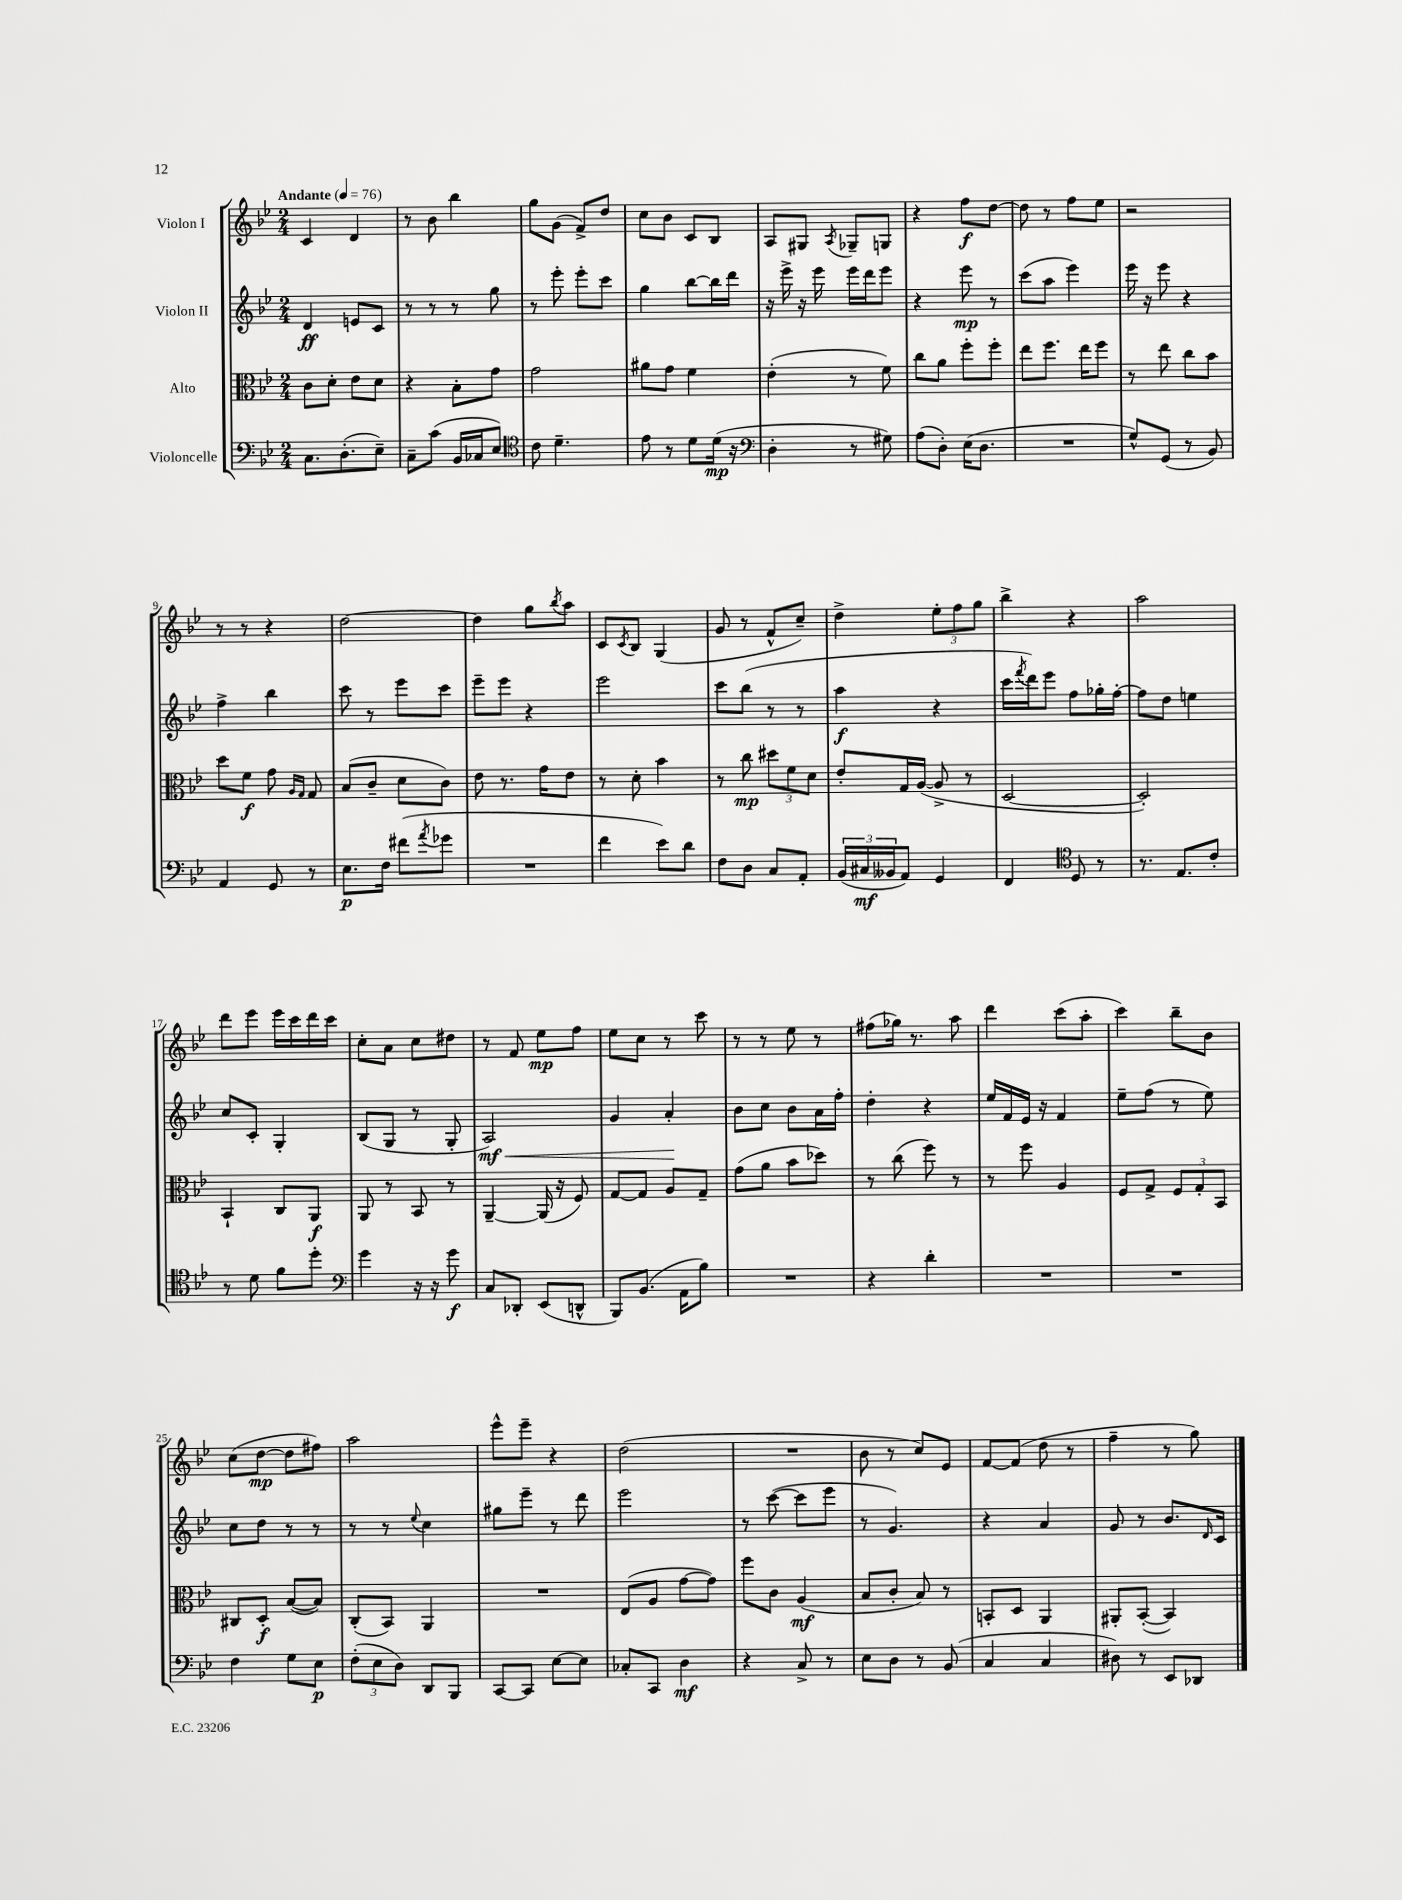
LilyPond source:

<<
\new StaffGroup <<
\new Staff = "s0" \with { instrumentName = "Violon I" } {
    \clef treble \key bes \major \numericTimeSignature \time 2/4 \tempo "Andante" 4 = 76
    c'4 d'4 |
    r8 bes'8 bes''4 |
    g''8 g'8( f'8->) d''8 |
    c''8 bes'8 c'8 bes8 |
    a8 gis8 \acciaccatura { a8 } ges8-- g8 |
    r4 f''8\f d''8~ |
    d''8 r8 f''8 ees''8 |
    r2 |
    r8 r8 r4 |
    d''2~ |
    d''4 g''8 \acciaccatura { bes''8 } a''8 |
    c'8 \acciaccatura { c'8 } bes8 g4( |
    g'8 r8 f'8-^ c''8--) |
    d''4-> \tuplet 3/2 { ees''8-. f''8 g''8 } |
    bes''4-> r4 |
    a''2 |
    d'''8 ees'''8 ees'''16 c'''16 d'''16 c'''16 |
    c''8-. a'8 c''8 dis''8 |
    r8 f'8 ees''8\mp f''8 |
    ees''8 c''8 r8 c'''8 |
    r8 r8 ees''8 r8 |
    fis''8( ges''16) r8. a''8 |
    d'''4 c'''8( a''8-. |
    c'''4) bes''8-- bes'8 |
    c''8( d''8~\mp d''8 fis''8) |
    a''2 |
    ees'''8-^ ees'''8-- r4 |
    d''2( |
    R2 |
    bes'8 r8 c''8) ees'8 |
    f'8~ f'8( d''8 r8 |
    f''4-- r8 g''8) \bar "|." |
}
\new Staff = "s1" \with { instrumentName = "Violon II" } {
    \clef treble \key bes \major \numericTimeSignature \time 2/4
    d'4\ff e'8 c'8 |
    r8 r8 r8 g''8 |
    r8 ees'''8-. ees'''8-. c'''8 |
    g''4 bes''8~ bes''16 d'''16 |
    r16 ees'''16-> r16 ees'''16 ees'''16 d'''16 ees'''8 |
    r4 ees'''8\mp r8 |
    c'''8( a''8 ees'''4) |
    ees'''16 r16 ees'''8 r4 |
    f''4-> bes''4 |
    c'''8 r8 ees'''8 c'''8 |
    ees'''8-- ees'''8 r4 |
    ees'''2 |
    c'''8 bes''8( r8 r8 |
    a''4\f r4 |
    c'''16 \acciaccatura { f'''8 } d'''16) ees'''8 f''8 ges''16-. f''16~-. |
    f''8 d''8 e''4 |
    c''8 c'8-. g4-. |
    bes8( g8 r8 g8-. |
    a2\mf\<) |
    g'4 a'4-.\! |
    bes'8 c''8 bes'8 a'16 f''16-. |
    d''4-. r4 |
    ees''16 f'16 ees'16 r16 f'4 |
    ees''8-- f''8( r8 ees''8) |
    c''8 d''8 r8 r8 |
    r8 r8 \appoggiatura { ees''8 } c''4 |
    gis''8 ees'''8-- r8 d'''8 |
    ees'''2 |
    r8 c'''8~( c'''8 ees'''8 |
    r8 g'4.) |
    r4 a'4 |
    g'8 r8 bes'8. \grace { d'16 } c'16 \bar "|." |
}
\new Staff = "s2" \with { instrumentName = "Alto" } {
    \clef alto \key bes \major \numericTimeSignature \time 2/4
    c'8 d'8-. ees'8 d'8 |
    r4 bes8-. g'8 |
    g'2 |
    ais'8 g'8 f'4 |
    ees'4-.( r8 f'8) |
    c''8 a'8 f''8-. f''8-. |
    ees''8 f''8. ees''16 f''8 |
    r8 ees''8 c''8 bes'8 |
    d''8 f'8\f g'8 \grace { a16 g16 } g8 |
    bes8( c'8-- d'8 c'8) |
    ees'8 r8. g'16 ees'8 |
    r8 d'8-. bes'4 |
    r8 c''8\mp \tuplet 3/2 { dis''8 f'8 d'8 } |
    ees'8-. g16 a16~( a8-> r8 |
    d2~ |
    d2-.) |
    bes,4-! c8 a,8\f |
    a,8 r8 bes,8 r8 |
    a,4~-- a,16( r16 f8) |
    g8~ g8 a8 g8-- |
    g'8( a'8 bes'8 des''8) |
    r8 c''8( f''8) r8 |
    r8 f''8 a4 |
    f8 g8-> \tuplet 3/2 { f8 g8-. bes,8 } |
    cis8 d8-.\f bes8~( bes8) |
    c8-.( bes,8) a,4 |
    R2 |
    ees8( a8 g'8~ g'8) |
    f''8 c'8 a4\mf( |
    bes8 c'8-. bes8) r8 |
    b,8-. d8 a,4 |
    ais,8-. bes,8~-.( bes,4) \bar "|." |
}
\new Staff = "s3" \with { instrumentName = "Violoncelle" } {
    \clef bass \key bes \major \numericTimeSignature \time 2/4
    c8. d8.-.( ees8--) |
    c8-- c'8( bes,16 ces16 ees8) |
    \clef tenor c'8 d'4.-- |
    ees'8 r8 d'8 d'16\mp( r16 |
    \clef bass d4-. r8 gis8) |
    a8( d8-.) ees16( d8. |
    R2 |
    g8-^) g,8( r8 bes,8) |
    a,4 g,8 r8 |
    ees8.\p f16 fis'8( \acciaccatura { a'8 } ges'8 |
    R2 |
    f'4 ees'8) d'8 |
    f8 d8 c8 a,8-. |
    \tuplet 3/2 { bes,16( cis16\mf beses,16 } a,8) g,4 |
    f,4 \clef tenor d8 r8 |
    r8. ees8. c'8-. |
    r8 d'8 f'8 d''8-. |
    \clef bass g'4 r16 r16 g'8\f |
    c8 des,8-. ees,8( d,8-^ |
    bes,,8) bes,8.( a,16 bes8) |
    R2 |
    r4 d'4-. |
    R2 |
    R2 |
    f4 g8 ees8\p |
    \tuplet 3/2 { f8-.( ees8 d8) } d,8 bes,,8 |
    c,8~ c,8 ees8~ ees8 |
    ces8-. c,8 d4\mf |
    r4 c8-> r8 |
    ees8 d8 r8 bes,8( |
    c4 c4 |
    dis8) r8 ees,8 des,8 \bar "|." |
}
>>
>>
